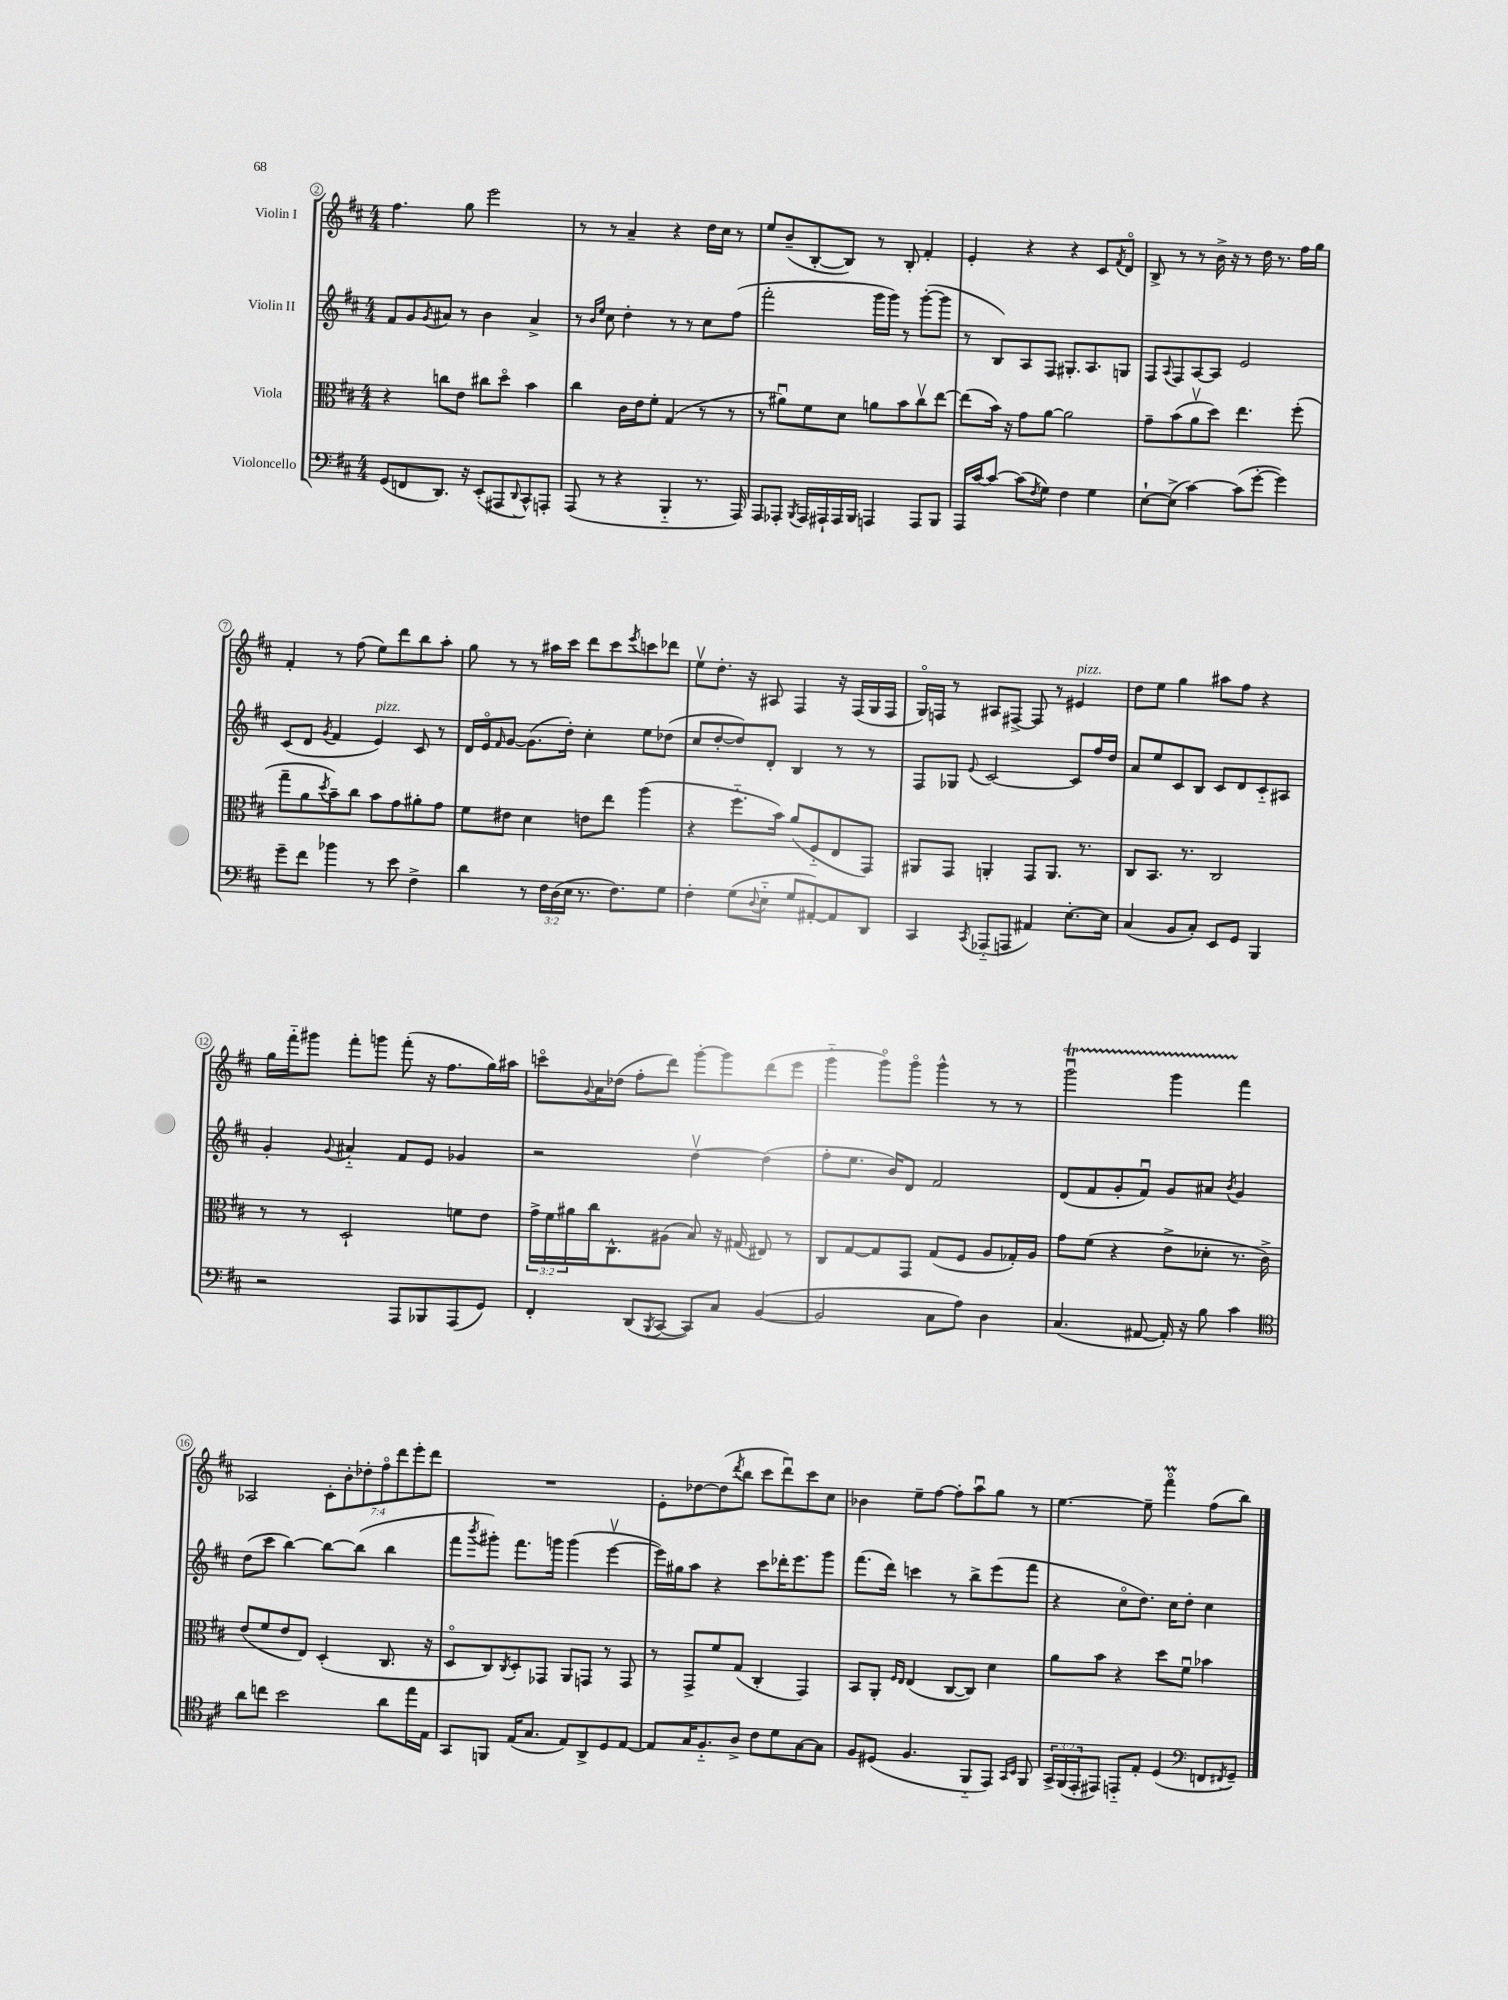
<<
\new StaffGroup <<
\new Staff = "s0" \with { instrumentName = "Violin I" } {
    \clef treble \key d \major \numericTimeSignature \time 4/4 \override Staff.TupletNumber.text = #tuplet-number::calc-fraction-text
    fis''4. g''8 e'''2 |
    r8 r8 a'4-- r4 d''16 cis''16 r8 |
    e''8 b'8--( b8~-. b8) r8 b8-. fis'4-. |
    e'4-. r4 r4 cis'8 \acciaccatura { fis'8 } d'8\flageolet |
    b8-> r8 r8 b'16-> r16 r8 d''16 r8. fis''16 g''16 |
    fis'4-. r8 fis''8( e''8) d'''8 b''8 a''8-. |
    g''8 r8 r8 ais''16 cis'''16 d'''8 cis'''8 \acciaccatura { e'''8 } c'''8 des'''8 |
    e''8\upbow d''8.-. r16 ais8 fis4 r16 fis16( g16 fis16 |
    g16\flageolet) f16 r8 ais8 fis8~-> fis8 r8 eis'4^\markup { \italic "pizz." } |
    d''8 e''8 g''4 ais''8 fis''8 r4 |
    g''16 fis'''16-_ gis'''8 fis'''8-. g'''8 fis'''8-.( r16 fis''8. g''16) ais''16 |
    c'''8\flageolet \appoggiatura { g'8 } a'16 des''16( fis''8-. d'''8) g'''8~-. g'''8 d'''8( e'''8 |
    g'''4-_ g'''8\flageolet) g'''8\flageolet g'''4-^ r8 r8 |
    g'''2\downbow\startTrillSpan g'''4 fis'''4\stopTrillSpan |
    aes2 \tuplet 7/4 { cis'8-. b'8-. des''8-. fis''8\flageolet d'''8 e'''8-. d'''8 } |
    R1 |
    e'8-. des''8~ des''8( \acciaccatura { d'''8 } b''8 cis'''8 d'''8\downbow) cis'''8 cis''8 |
    bes'4 e''8-- fis''8~ fis''8-. a''8\downbow g''8 r8 |
    e''4.~ e''8-- fis'''4\flageolet\prall fis''8( b''8) \bar "|." |
}
\new Staff = "s1" \with { instrumentName = "Violin II" } {
    \clef treble \key d \major \numericTimeSignature \time 4/4
    fis'8 g'8 \acciaccatura { g'8 } ais'8 r8 b'4 ais'4-> |
    r8 \grace { b'16 e''16 } cis''8 d''4-. r8 r8 cis''8 fis''8( |
    fis'''2-. g'''16 g'''16) r8 g'''8~-.( g'''8 |
    r8 b8) a8 fis8 gis8.-. a8. g8 |
    fis8 \appoggiatura { a8 } fis8 a8~ a8 e'2 |
    cis'8( d'8 \acciaccatura { g'8 } fis'4 e'4^\markup { \italic "pizz." }) cis'8 r8 |
    d'16 e'16\flageolet \grace { fis'16 } g'8~ g'8.( d''16-.) cis''4-. e''8 des''8( |
    cis''8 d''8~-. d''8) d'8-. b4 r8 r8 |
    fis8 ges8 \appoggiatura { e'8 } cis'2~ cis'8 fis''16 d''16 |
    a'8 e''8 cis'8 b8 cis'8 d'8 cis'8-_ ais8 |
    g'4-. \appoggiatura { g'8 } ais'4-_ fis'8 e'8 ges'4 |
    r2 d''4~\upbow d''4( |
    fis''8-. e''8. b'16) d'8 fis'2 |
    d'8( fis'8 g'8-. fis'8\downbow) g'8 ais'8 \acciaccatura { b'8 } g'4 |
    d''8( cis'''8 b''4~) b''8~ b''8( b''4 |
    fis'''8 \acciaccatura { b'''8 } gis'''8-.) fis'''8. g'''16 g'''4( e'''4~\upbow |
    e'''16) gis''16 a''8 r4 cis'''8 des'''16-. e'''8. g'''8 |
    fis'''8.( d'''16) c'''4 r8 b''8-> e'''8( fis'''8 |
    r4 cis''8\flageolet d''8.) cis''16 d''8-. cis''4 \bar "|." |
}
\new Staff = "s2" \with { instrumentName = "Viola" } {
    \clef alto \key d \major \numericTimeSignature \time 4/4 \override Staff.TupletNumber.text = #tuplet-number::calc-fraction-text
    r4 c''8 e'8 cis''8 d''8\flageolet b'4 |
    cis''4 cis'16 e'16 fis'8-. g4( r8 r8 |
    r8 ais'8\downbow) fis'8 d'8 a'8 b'8 cis''8\upbow e''8~ |
    e''8( b'16) r16 g'8 a'8~ a'2 |
    g'8-- b'8( a'8\upbow d''8) e''4. fis''8-.( |
    g''8-- a'8 \acciaccatura { d''8 } b'8--) cis''8 b'8 g'8 ais'8-. g'8 |
    fis'8 eis'8 d'4 e'8 e''8 a''4( |
    r4 fis''8.-_ b'16) a'8( fis8-_ e8 g,8) |
    ais,8 g,8 a,4-. g,8 a,8. r8. |
    cis8 b,8. r8. cis2 |
    r8 r8 d2-! f'8 e'8 |
    \tuplet 3/2 { g'16-> fis'16 ais'16 } cis''16 cis8.-^ ais8( b8) r16 gis16( eis8) r8 |
    cis8 g8~ g8 g,8 g8( fis8 a8 ges16-.) a16 |
    g'8 fis'8( r4 e'8-> des'8-. r8. cis'16->) |
    e'8( fis'8 e'8 e8) d4-.( cis8. r16 |
    d8\flageolet cis8) \acciaccatura { cis8 } d8-. ges,8 a,8 g,8 r8 g,8 |
    r8 g,8-> fis'8 g8( cis4-. g,4) |
    b,8 a,8-. \grace { fis16 e16 } e4( cis8~ cis8) d'4 |
    a'8 b'8 r4 d''8 fis'8\downbow bes'4 \bar "|." |
}
\new Staff = "s3" \with { instrumentName = "Violoncello" } {
    \clef bass \key d \major \numericTimeSignature \time 4/4 \override Staff.TupletNumber.text = #tuplet-number::calc-fraction-text
    g,8( f,8 d,8.) r16 e,8-.( ais,,8 \appoggiatura { d,8 } cis,8-^) a,,8-. |
    a,,8( r8 r4 b,,4-_ r8. a,,16) |
    a,,8 aes,,8-. \acciaccatura { b,,8 } aes,,16 ais,,16-! ais,,16 b,,16 a,,4 a,,8 b,,8 |
    a,,16 cis'16~ cis'8~ cis'8( \acciaccatura { fis8 } g8) fis4 g4 |
    e8~-! e8->( cis'4~) cis'8( g'8~-. g'4) |
    g'8-- fis'8 bes'4 r8 e'8 fis4-> |
    d'4 r8 \tuplet 3/2 { fis16 d16( e16 } r8. fis8.) g8 |
    fis4-. g8( \appoggiatura { d8 } e8-_ g8 ais,8~-.) ais,8 d,8 |
    cis,4 \acciaccatura { cis,8 } aes,,8-_( a,,8 ais,4) e8.~-. e16 |
    cis4( b,8 cis8-.) e,8 g,8 b,,4 |
    r2 a,,8 bes,,8 a,,8( g,8) |
    fis,4-. d,8( \acciaccatura { b,,8 } cis,8~ cis,8) cis8 b,4~( |
    b,2 cis8 a8) d4 |
    cis4.( ais,8~ ais,16-.) r16 b8 cis'4 |
    \clef tenor a'8 c''8 b'2 a'8 e''16 e16 |
    g,8 f,8 e16( g8. e8) a,8-> d8 e8~ |
    e8 g16 fis8.-_ a8-> cis'8 d'8 g8~ g8 |
    fis8 dis8( fis4. fis,8-_ e,8) \grace { g,16 b,16 } fis,8 |
    \tuplet 3/2 { g,16-> fis,16( e,16-. } eis,8) e,8-_ e8-. d4( \clef bass f,8 \acciaccatura { fis,8 } g,8--) \bar "|." |
}
>>
>>
\layout { \context { \Score currentBarNumber = #2 \override BarNumber.stencil = #(make-stencil-circler 0.1 0.3 ly:text-interface::print) } }
